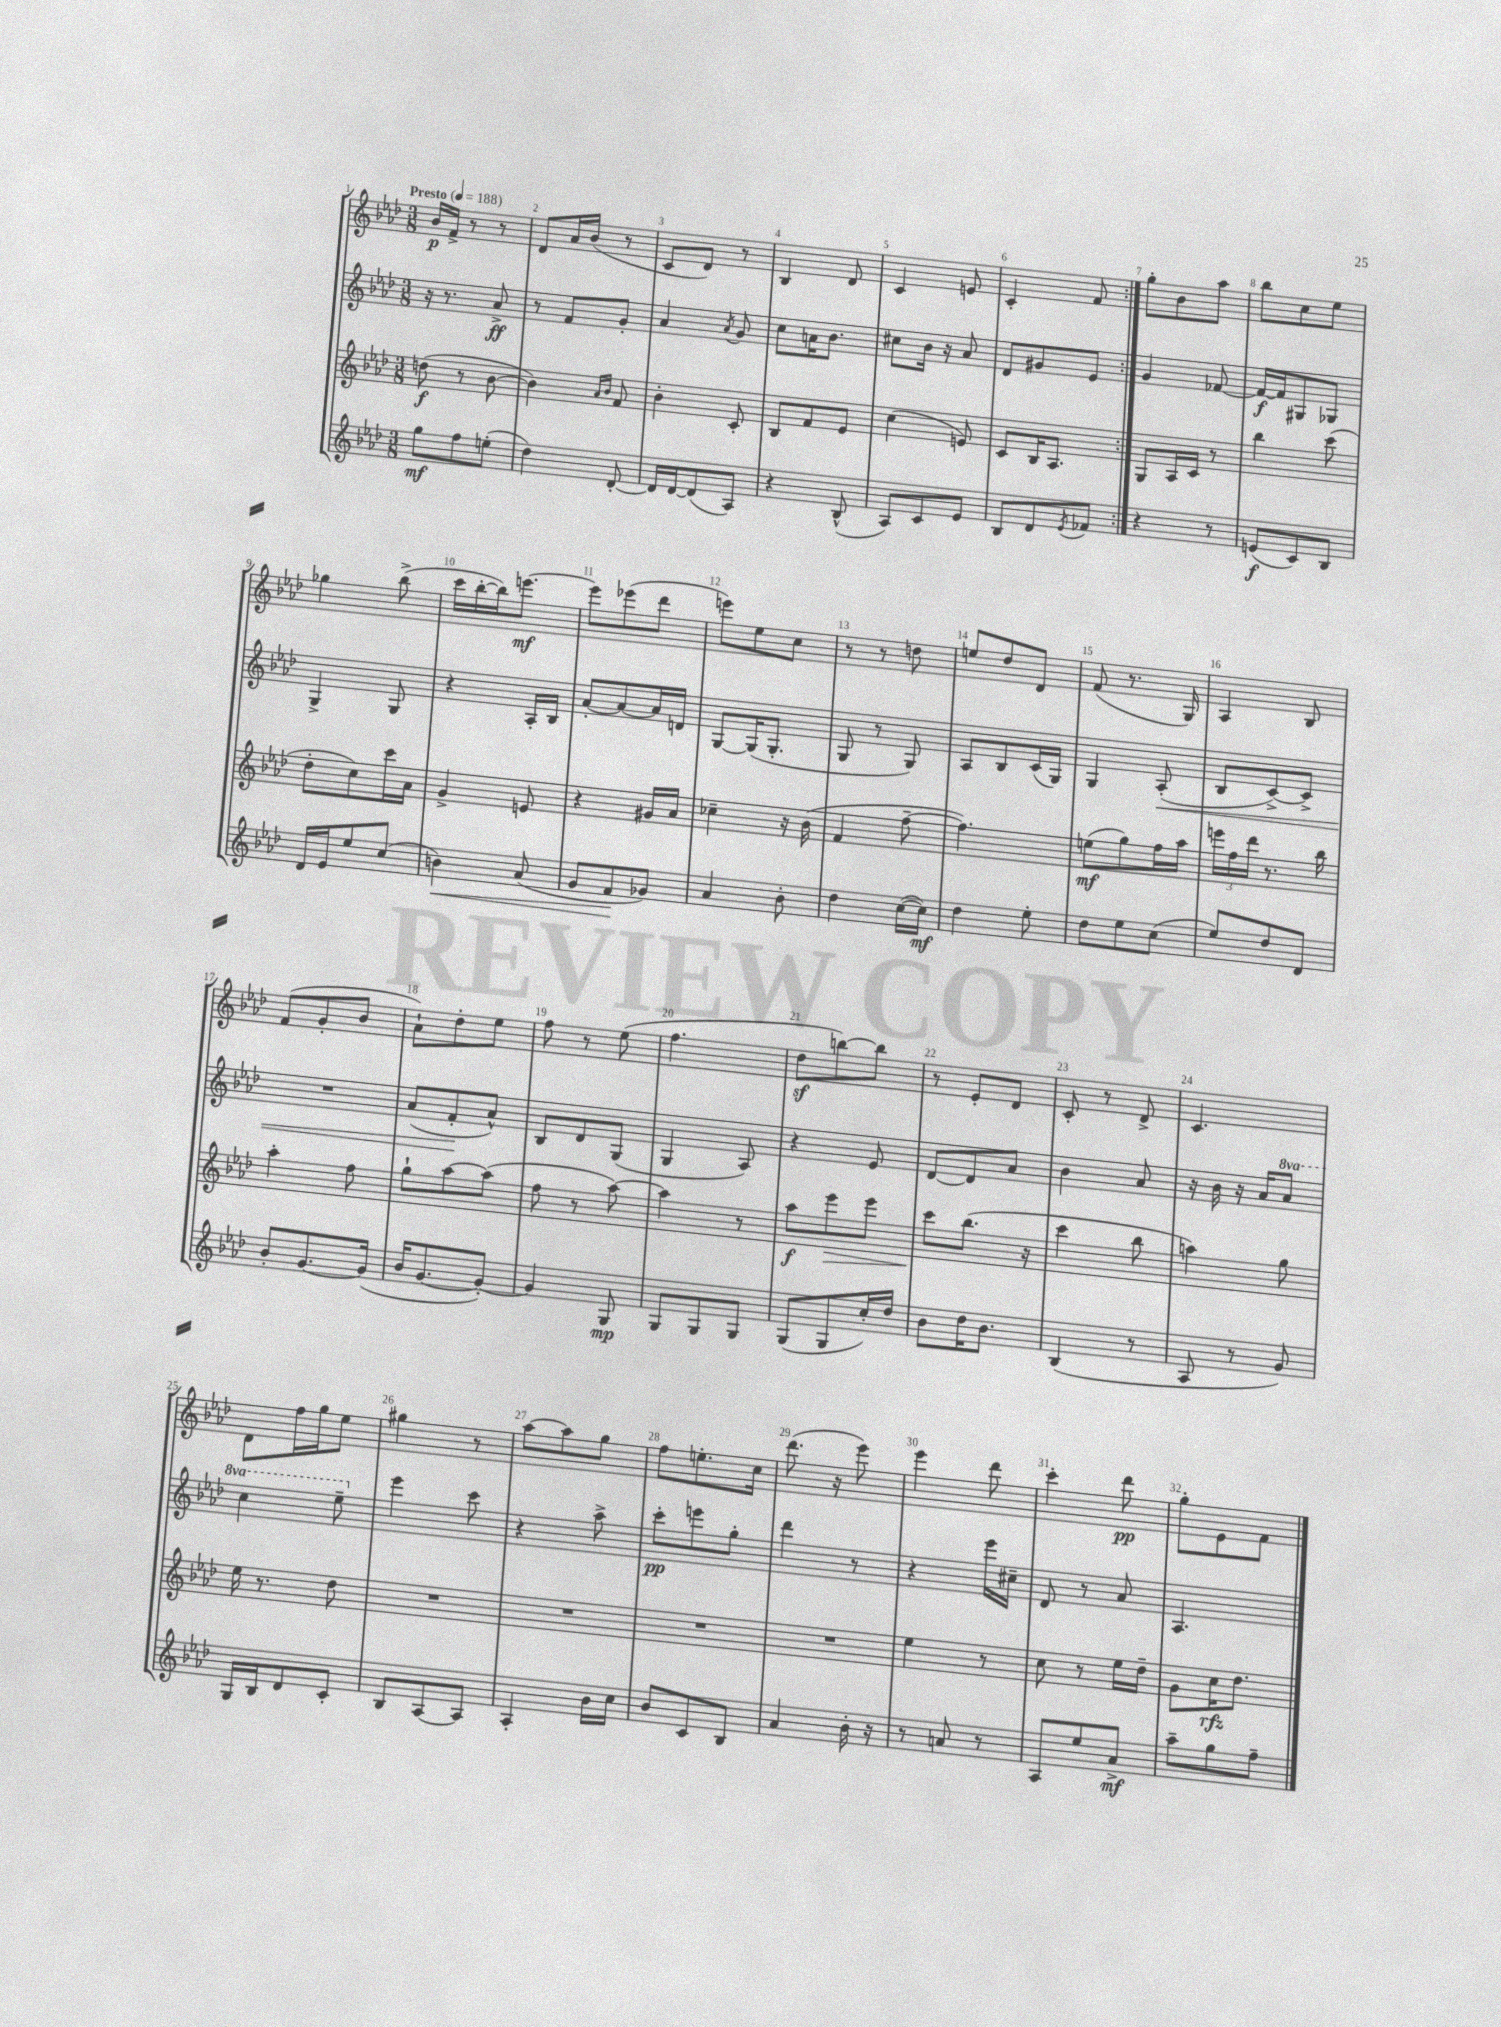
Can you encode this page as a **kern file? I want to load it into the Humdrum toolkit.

**kern	**dynam	**kern	**dynam	**kern	**dynam	**kern	**dynam
*part4	*part4	*part3	*part3	*part2	*part2	*part1	*part1
*staff4	*staff4	*staff3	*staff3	*staff2	*staff2	*staff1	*staff1
*clefG2	*	*clefG2	*	*clefG2	*	*clefG2	*
*k[b-e-a-d-]	*	*k[b-e-a-d-]	*	*k[b-e-a-d-]	*	*k[b-e-a-d-]	*
*M3/8	*	*M3/8	*	*M3/8	*	*M3/8	*
*MM188	*	*MM188	*	*MM188	*	*MM188	*
=1	=1	=1	=1	=1	=1	=1	=1
!	!	!	!	!	!	!LO:TX:a:B:t=Presto	!
8gg\L	mf	(8ddn\	f	16r	.	16b-/LL	p
.	.	.	.	8.r	.	16f^/JJ	.
8ff\	.	8r	.	.	.	8r	.
(8een'\J	.	[8b-\	.	8a-^/	ff	8r	.
=2	=2	=2	=2	=2	=2	=2	=2
4dd-\)	.	4b-\])	.	8r	.	8d-/L	.
.	.	.	.	8f/L	.	16a-/L	.
.	.	.	.	.	.	(16b-/JJ	.
.	.	16qqa-/LL	.	.	.	.	.
.	.	16qqb-/JJ	.	.	.	.	.
[8d-'/	.	8f/	.	8g'/J	.	8r	.
=3	=3	=3	=3	=3	=3	=3	=3
16d-/LL]	.	4b-'\	.	4a-/	.	8c/L	.
[16d-/J	.	.	.	.	.	.	.
(8d-/]	.	.	.	.	.	8d-/J)	.
.	.	.	.	8qa-/	.	.	.
8A-/J)	.	8c'/	.	8g/	.	8r	.
=4	=4	=4	=4	=4	=4	=4	=4
4r	.	8B-/L	.	8cc\L	.	4B-/	.
.	.	8f/	.	16an\K	.	.	.
.	.	.	.	8.b-\J	.	.	.
(8B-^^/	.	8e-/J	.	.	.	8d-/	.
=5	=5	=5	=5	=5	=5	=5	=5
8A-/L)	.	(4cc\	.	8cc#X\L	.	4c/	.
8c/	.	.	.	16b-\Jk	.	.	.
.	.	.	.	16r	.	.	.
8e-/J	.	8en/)	.	8a-/	.	8en/	.
=6	=6	=6	=6	=6	=6	=6	=6
8B-/L	.	8c/L	.	8d-/L	.	4c'/	.
8d-/	.	16B-/K	.	8g#X/	.	.	.
.	.	8.A-/J	.	.	.	.	.
8qe-/	.	.	.	.	.	.	.
8f-X/J	.	.	.	8e-/J	.	8f/	.
=7:|!	=7:|!	=7:|!	=7:|!	=7:|!	=7:|!	=7:|!	=7:|!
4r	.	8G/L	.	4g/	.	8gg'\L	.
.	.	16A-/L	.	.	.	8b-\	.
.	.	16c/JJ	.	.	.	.	.
8r	.	8r	.	[8f-X/	.	8aa-\J	.
=8	=8	=8	=8	=8	=8	=8	=8
(8en/L	f	4bb-\	.	16f-/LL_	f	8bb-\L	.
.	.	.	.	16f-/J]	.	.	.
8c/)	.	.	.	8G#X/	.	8cc\	.
8B-/J	.	(8ccc\	.	8G-X/J	.	8ee-\J	.
!!LO:LB:g=z
=9	=9	=9	=9	=9	=9	=9	=9
16d-/LL	.	8dd-'\L	.	4G^/	.	4gg-X\	.
16e-/J	.	.	.	.	.	.	.
8ee-/	.	8cc\)	.	.	.	.	.
(8cc/J	.	16ccc\L	.	8G/	.	(8bb-^\	.
.	.	16a-\JJ	.	.	.	.	.
=10	=10	=10	=10	=10	=10	=10	=10
!	!LO:HP:b	!	!	!	!	!	!
4bn\)	<	4g^/	.	4r	.	16ccc\LL	.
.	.	.	.	.	.	[16bb-'\	.
.	.	.	.	.	.	16bb-\J])	.
.	.	.	.	.	.	[8.eeen\J	mf
(8a-/	.	8en/	.	16A-'/LL	.	.	.
.	.	.	.	16B-/JJ	.	.	.
=11	=11	=11	=11	=11	=11	=11	=11
8g/L	.	4r	.	[8a-'/L	.	8eee\L]	.
8f/	.	.	.	8a-/_	.	(8eee-X\	.
8g-X/J)	[	16g#X/LL	.	16a-/L]	.	8ddd-\J	.
.	.	16a-/JJ	.	16dn/JJ	.	.	.
=12	=12	=12	=12	=12	=12	=12	=12
4a-/	.	4cc-X~\	.	[8G/L	.	8eeen\L)	.
.	.	.	.	(16G/K]	.	8ee-\	.
.	.	.	.	8.G'/J	.	.	.
8b-'\	.	16r	.	.	.	8cc\J	.
.	.	(16b-\	.	.	.	.	.
=13	=13	=13	=13	=13	=13	=13	=13
4dd-\	.	4f/	.	8G/	.	8r	.
.	.	.	.	8r	.	8r	.
([16cc\LL	.	[8ff~\	.	8G/)	.	8ddn\	.
16cc\JJ])	mf	.	.	.	.	.	.
=14	=14	=14	=14	=14	=14	=14	=14
4dd-\	.	4.ff\])	.	8A-/L	.	8een/L	.
.	.	.	.	8B-/	.	8dd-/	.
8ee-'\	.	.	.	(16c/L	.	8d-/J	.
.	.	.	.	16G/JJ)	.	.	.
=15	=15	=15	=15	=15	=15	=15	=15
8dd-\L	.	(8een\L	mf	4G/	.	(8f/	.
8ee-\	.	8gg\)	.	.	.	8.r	.
!	!	!	!	!	!LO:HP:b	!	!
(8cc\J	.	16ff\L	.	(8A-'/	<	.	.
.	.	16aa-\JJ	.	.	.	16G/)	.
=16	=16	=16	=16	=16	=16	=16	=16
8ee-/L)	.	24eeen\LL	.	8B-/L	.	4A-/	.
.	.	24ff\	.	.	.	.	.
.	.	24ddd-\JJ	.	.	.	.	.
8dd-/	.	8.r	.	[8c^/)	.	.	.
8d-/J	.	.	.	8c^/J]	.	8B-/	.
.	.	16bb-\	.	.	.	.	.
!!LO:LB:g=z
=17	=17	=17	=17	=17	=17	=17	=17
8b-'/L	.	4aa-'\	.	4.r	.	(8f/L	.
[8.g/	.	.	.	.	.	8g'/	.
.	.	8ff\	.	.	.	8b-/J	.
(16g/Jk]	.	.	.	.	.	.	.
=18	=18	=18	=18	=18	=18	=18	=18
16b-/KL	.	8gg`\L	.	(8a-/L	.	8a-`\L)	.
[8.g/	.	.	.	.	.	.	.
.	.	[8aa-\	.	8f'/	.	8dd-'\	.
8g'/J_)	.	(8aa-\J]	.	8a-^^/J)	[	8ee-\J	.
=19	=19	=19	=19	=19	=19	=19	=19
4g/]	.	8ff\	.	8B-/L	.	8ff\	.
.	.	8r	.	8d-/	.	8r	.
8G/	mp	[8aa-\)	.	(8G/J	.	(8ee-\	.
=20	=20	=20	=20	=20	=20	=20	=20
8G/L	.	4aa-\]	.	4G/	.	4.ff\	.
8G/	.	.	.	.	.	.	.
8G/J	.	8r	.	8A-/)	.	.	.
=21	=21	=21	=21	=21	=21	=21	=21
(8G/L	.	8aa-\L	f	4r	.	8dd-z\L	.
!	!	!	!LO:HP:b	!	!	!	!
8G/	.	8eee-\	>	.	.	[8bbn\)	.
16cc'/L)	.	8eee-\J	.	8e-/	.	8bb\J]	.
16dd-/JJ	.	.	.	.	.	.	.
=22	=22	=22	=22	=22	=22	=22	=22
8b-\L	.	8ccc\L	.	[8d-/L	.	8r	.
16dd-\K	.	(8.bb-\J	]	8d-/]	.	8e-'/L	.
8.b-\J	.	.	.	.	.	.	.
.	.	.	.	8a-/J	.	8d-/J	.
.	.	16r	.	.	.	.	.
=23	=23	=23	=23	=23	=23	=23	=23
(4B-/	.	4ccc\	.	4b-\	.	8c'/	.
.	.	.	.	.	.	8r	.
8r	.	8bb-\	.	8a-/	.	8d-^/	.
=24	=24	=24	=24	=24	=24	=24	=24
8A-/	.	4aan\)	.	16r	.	4.c/	.
.	.	.	.	16b-\	.	.	.
8r	.	.	.	16r	.	.	.
.	.	.	.	16a-/KL	.	.	.
*	*	*	*	*8va	*	*	*
8g/)	.	8gg\	.	8aa-/J	.	.	.
!!LO:LB:g=z
=25	=25	=25	=25	=25	=25	=25	=25
16G/LL	.	16ee-\	.	4ccc\	.	8d-\L	.
16B-/J	.	8.r	.	.	.	.	.
8d-/	.	.	.	.	.	16ff\L	.
.	.	.	.	.	.	16gg\J	.
8c'/J	.	8dd-\	.	8eee-~\	.	8ee-\J	.
=26	=26	=26	=26	=26	=26	=26	=26
*	*	*	*	*X8va	*	*	*
8B-/L	.	4.r	.	4eee-\	.	4gg#X\	.
[8A-/	.	.	.	.	.	.	.
8A-/J]	.	.	.	8ccc\	.	8r	.
=27	=27	=27	=27	=27	=27	=27	=27
4A-'/	.	4.r	.	4r	.	[8aa-\L	.
.	.	.	.	.	.	8aa-\]	.
16b-\LL	.	.	.	8aa-^\	.	8gg\J	.
16cc\JJ	.	.	.	.	.	.	.
=28	=28	=28	=28	=28	=28	=28	=28
8b-/L	.	4.r	.	8ccc'\L	pp	8ff\L	.
8c/	.	.	.	8eeen\	.	8.een'\	.
8B-/J	.	.	.	8gg'\J	.	.	.
.	.	.	.	.	.	16cc\Jk	.
=29	=29	=29	=29	=29	=29	=29	=29
4a-/	.	4.r	.	4ddd-\	.	(8.ddd-\	.
.	.	.	.	.	.	16r	.
16b-'\	.	.	.	8r	.	8eee-\)	.
16r	.	.	.	.	.	.	.
=30	=30	=30	=30	=30	=30	=30	=30
8r	.	4ee-\	.	4r	.	4eee-\	.
8an/	.	.	.	.	.	.	.
8r	.	8r	.	16eee-\LL	.	8ddd-\	.
.	.	.	.	16cc#X~\JJ	.	.	.
=31	=31	=31	=31	=31	=31	=31	=31
8A-/L	.	8cc\	.	8d-/	.	4ccc'\	.
8ee-/	.	8r	.	8r	.	.	.
8a-^/J	mf	16ee-\LL	.	8a-/	.	8ddd-\	pp
.	.	16dd-~\JJ	.	.	.	.	.
=32	=32	=32	=32	=32	=32	=32	=32
8aa-~\L	.	8g\L	.	4.A-/	.	8gg'\L	.
8gg\	.	16cc\K	rfz	.	.	8e-\	.
.	.	8.dd-\J	.	.	.	.	.
8ff~\J	.	.	.	.	.	8f\J	.
==	==	==	==	==	==	==	==
*-	*-	*-	*-	*-	*-	*-	*-
